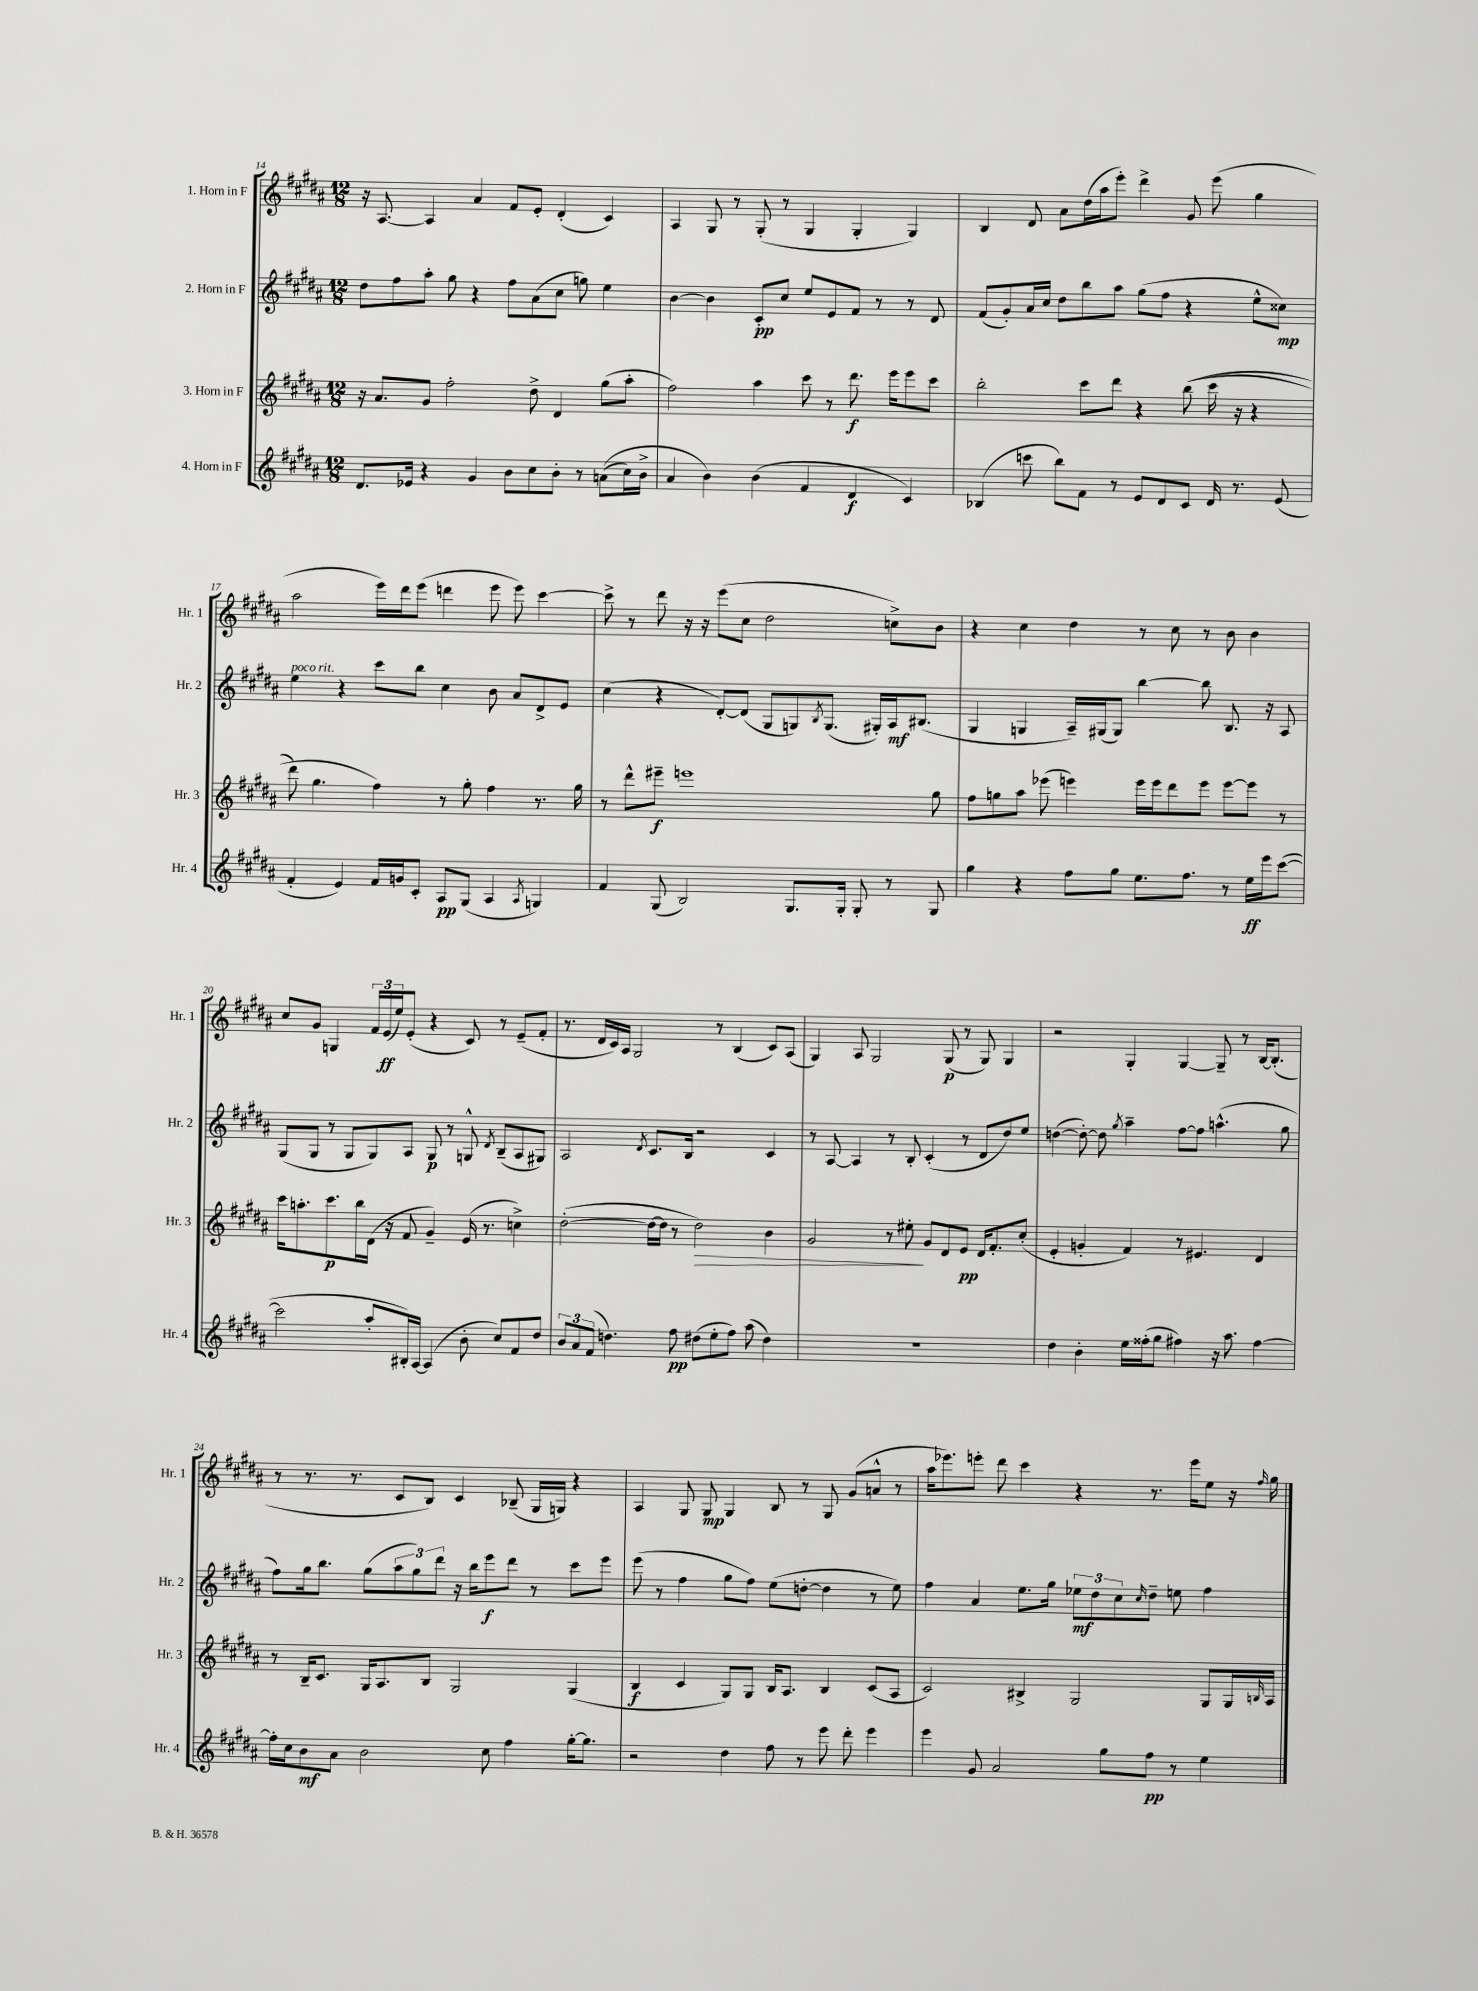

**kern	**kern	**kern	**kern
*staff4	*staff3	*staff2	*staff1
*clefG2	*clefG2	*clefG2	*clefG2
*k[f#c#g#d#a#]	*k[f#c#g#d#a#]	*k[f#c#g#d#a#]	*k[f#c#g#d#a#]
*M12/8	*M12/8	*M12/8	*M12/8
8.d#	16r	8dd#	16r
.	8.a#	.	[8.A#
.	.	8ff#	.
16e-	.	.	.
4r	8g#	8aa#'	4A#]
.	2ff#'	8gg#	.
4g#	.	4r	4a#
8b	.	8ff#	8f#
8cc#	8dd#^	(8a#	8e'
8b'	4d#	8cc#	(4d#'
8r	.	8gg)	.
&((8a	(8gg#	4ee	4c#)
16cc#)	8aa#'	.	.
16b^	.	.	.
=	=	=	=
4a#	2ff#)	[4b	4A#
4b&)	.	4b]	8G#
.	.	.	8r
(4b	4aa#	8c#'	(8G#'
.	.	8cc#	8r
4f#	8ccc#	8ee	4G#
.	8r	8e	.
4d#	8.ddd#	8f#	4G#'
.	.	8r	.
.	16eee	.	.
4c#)	8eee	8r	4G#)
.	8ccc#	8d#	.
=	=	=	=
(4B-	2bb'	(8f#	4B
.	.	8g#')	.
8ccc	.	16a#	8d#
.	.	16cc#	.
8bb)	.	8dd#	8a#
8f#	8ccc#	8bb	(16dd#
.	.	.	16aa#
8r	8ddd#	8aa#	8eee')
8e	4r	(8gg#	4ddd#^
8d#	.	8ff#	.
8c#	&((8bb	4r	8g#
16d#	16ccc#	.	(8eee
8.r	16r	.	.
.	4r	8ee^^	4gg#
(8e	.	8cc##)	.
=	=	=	=
4f#'	8ddd#)	4ee	2aa#
.	4.gg#	.	.
4e)	.	4r	.
16f#	4ff#&)	8ccc#	16eee)
16g	.	.	16ddd#
8c#'	.	8bb	(8eee
8A#	8r	4cc#	4ddd
(8G#	8gg#'	.	.
4A#	4ff#	8b	8eee
.	.	8a#	8eee)
8qA#	.	.	.
4G)	8.r	8d#^	[4ccc#
.	.	8e	.
.	16gg#	.	.
=	=	=	=
4f#	8r	(4cc#	8ccc#^]
.	8ddd#^^	.	8r
(8G#	8eee#~	4r	8ddd#
2B)	1eee	.	16r
.	.	.	16r
.	.	[8d#')	(8eee
.	.	(8d#]	8cc#
.	.	8G#	2dd#
8.G#	.	8G)	.
.	.	8qB	.
.	.	(8.G	.
16G#'	.	.	.
8G#'	.	.	.
.	.	16G#')	.
8r	.	16A#	8cc^)
.	.	(8.B#	.
8G#	8gg#	.	8b
=	=	=	=
4gg#	8ff#	4G#	4r
.	8gg	.	.
4r	8aa#	4G	4cc#
.	(8eee-	.	.
8ff#	4eee)	16A#~)	4dd#
.	.	(16G#	.
8gg#	.	8G#)	.
8.ee	16eee	[4bb	8r
.	16eee	.	.
.	8ddd#	.	8cc#
8.ff#	.	.	.
.	8eee	8bb]	8r
8r	[8eee	8.B	8b
16ee	8eee]	.	4b
16eee	.	16r	.
([8ccc#	8r	8A#	.
=	=	=	=
2ccc#]	16ccc#	(8G#	8cc#
.	8.aa'	.	.
.	.	8G#	8g#
.	8.ccc#	8r	4G
.	.	8G#	.
.	16bb	.	.
8aa#'	(16d#	8G#)	24f#
.	.	.	(24e
.	16r	.	.
.	.	.	24ee)
16B#')	8f#	8A#	(8e'
[16A#	.	.	.
(4A#]	4g#~)	8G#	4r
.	.	8r	.
8b'	(16e	8G^^	8c#)
.	8.r	.	.
.	.	8qd#	.
8cc#)	.	(8B~	8r
8f#	4cc^)	8A#	(8e~
8dd#	.	8G#)	8f#'
=	=	=	=
12b	([2dd#'	2A#	8.r
12a#	.	.	.
(12f#	.	.	.
.	.	.	16d#
4.dd)	.	.	16c#)
.	.	.	16A#
.	.	.	2G#
.	.	8qd#	.
.	16dd#_	8.c#	.
.	16dd#]	.	.
8ff#	8r	.	.
.	.	16B	.
(8dd#	2dd#)	2r	.
8ee'	.	.	8r
8ff#)	.	.	(4B
(8aa#	.	.	.
4dd#)	4b	4c#	8c#)
.	.	.	(8A#
=	=	=	=
1.r	2g#	8r	4G#)
.	.	[8A#	.
.	.	4A#]	8A#
.	.	.	2G#
.	8r	8r	.
.	8ee#'	8B'	.
.	8g#	(4c#'	.
.	8d#	.	(8G#
.	8e	8r	8r
.	16d#	8d#	8G#)
.	8.f#'	.	.
.	.	8dd#)	4G#
.	(8cc#'	8ee	.
=	=	=	=
4dd#	4e'	([4dd	2r
4b'	4g'	8dd'_)	.
.	.	8dd]	.
.	.	8qgg#	.
16ee	4f#)	4aa#~	4G#'
(16ff##'	.	.	.
8gg#	.	.	.
4ff#)	8r	[8ff#	[4G#
.	4.e#	8ff#]	.
16r	.	(4.aa^^	8G#~]
8.aa#	.	.	.
.	.	.	8r
[4ff#	4d#	.	[16B
.	.	.	(8.B']
.	.	8gg#	.
=	=	=	=
16ff#']	8r	8ff#)	8r
16cc#	.	.	.
8b	16B~	16gg#	8.r
.	8.c#	8.bb	.
8a#	.	.	.
.	.	.	8.r
2b	16G#	(8gg#	.
.	8.A#	.	.
.	.	12aa#	8c#
.	.	12gg#)	.
.	8B	.	8B)
.	.	12ddd#	.
.	2G#	16r	4c#
.	.	16bb	.
8cc#	.	8eee	.
4ff#	.	8ddd#	(8B-~
.	.	8r	16G#
.	.	.	16G)
[16gg#'	(4G#	8ccc#	4r
8.gg#]	.	.	.
.	.	8eee	.
=	=	=	=
2r	4B	(8eee	4A#
.	.	8r	.
.	4c#	4ff#	8G#
.	.	.	8G#
4dd#	8G#)	8gg#	4G#
.	8G#	8ff#)	.
8ff#	16B	(8ee	8B
.	8.A#	.	.
8r	.	[8dd'	8r
8eee	4B	4dd]	8G#
8ddd#'	.	.	(8g#
4eee	(8c#	8r	8a^^
.	8A#	8ee)	8r
=	=	=	=
4eee	2c#)	4ff#	16aa#
.	.	.	8.eee-)
8g#	.	4a#	8eee'
2a#	.	.	8ddd#
.	4B#^	8.ee	4ccc#
.	.	16gg#	.
.	2G#	12ee-	4r
.	.	12dd#	.
8gg#	.	.	.
.	.	12cc#	.
.	.	16qqcc#	.
8ff#	.	8dd#~	8.r
8r	.	8ee	.
.	.	.	16eee
4ee	8G#	4ff#	8ee
.	16G#	.	16r
.	16qqB	.	16qqff#
.	16A#	.	16gg#
==	==	==	==
*-	*-	*-	*-
